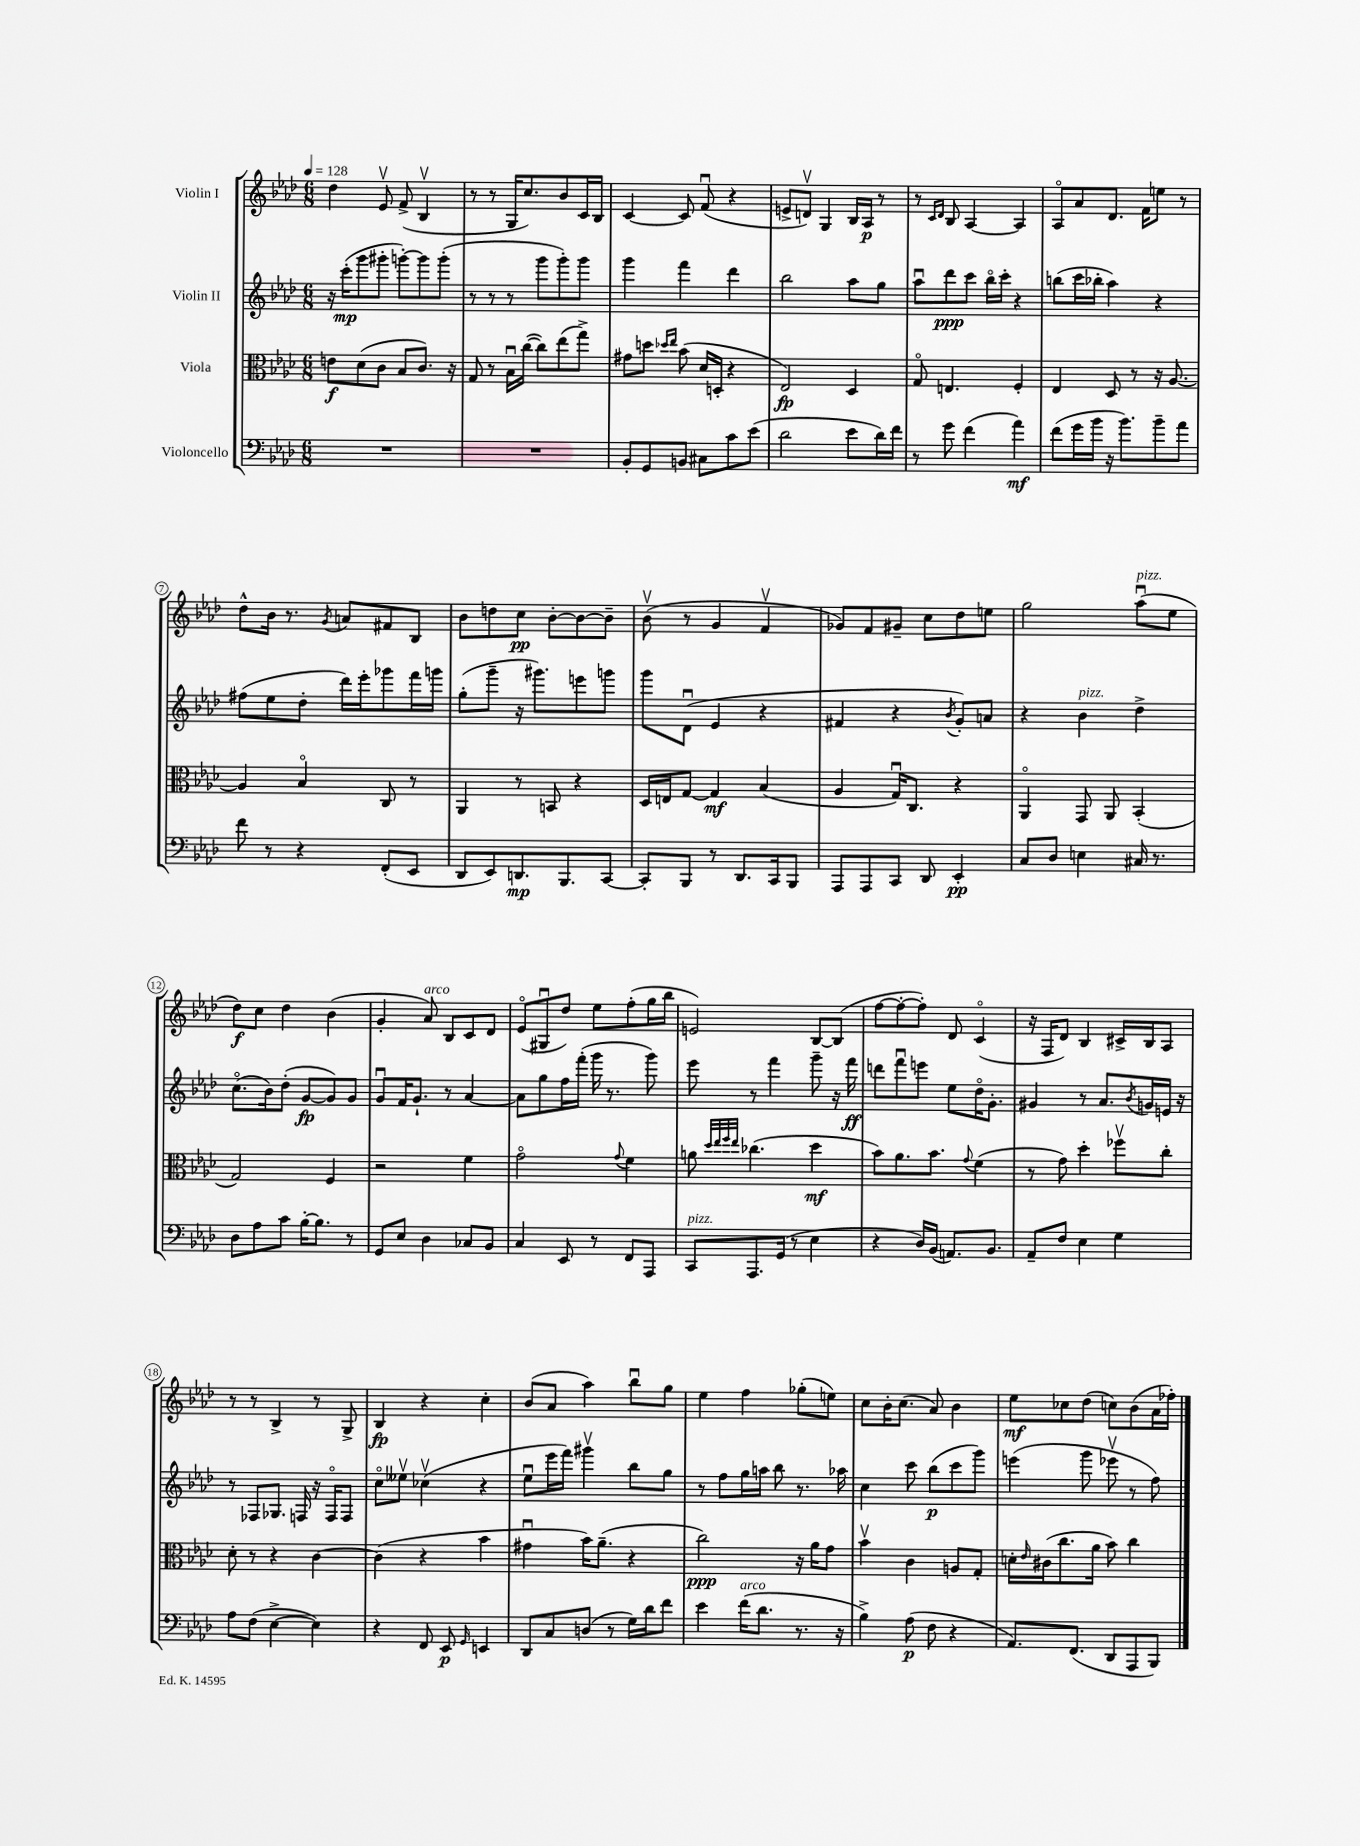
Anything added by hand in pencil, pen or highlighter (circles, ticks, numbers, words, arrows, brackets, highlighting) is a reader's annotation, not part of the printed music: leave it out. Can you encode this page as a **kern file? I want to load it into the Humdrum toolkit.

**kern	**dynam	**kern	**dynam	**kern	**dynam	**kern	**dynam
*part4	*part4	*part3	*part3	*part2	*part2	*part1	*part1
*staff4	*staff4	*staff3	*staff3	*staff2	*staff2	*staff1	*staff1
*I"Violoncello	*	*I"Viola	*	*I"Violin II	*	*I"Violin I	*
*clefF4	*	*clefC3	*	*clefG2	*	*clefG2	*
*k[b-e-a-d-]	*	*k[b-e-a-d-]	*	*k[b-e-a-d-]	*	*k[b-e-a-d-]	*
*M6/8	*	*M6/8	*	*M6/8	*	*M6/8	*
*MM128	*	*MM128	*	*MM128	*	*MM128	*
=1	=1	=1	=1	=1	=1	=1	=1
2.r	.	8en\L	f	16r	.	4dd-\	.
.	.	.	.	(16ccc'\KL	mp	.	.
.	.	(8d-\	.	8ggg\	.	.	.
.	.	8c\J	.	8ggg#X'\J	.	8e-v/	.
.	.	8B-/L	.	[8gggn'\L)	.	(8f^/	.
.	.	8.c/J)	.	8ggg\]	.	4B-v/	.
.	.	.	.	(8ggg'\J	.	.	.
.	.	16r	.	.	.	.	.
=2	=2	=2	=2	=2	=2	=2	=2
2.r	.	8G/	.	8r	.	8r	.
.	.	8r	.	8r	.	8r	.
.	.	16B-u\LL	.	8r	.	16G/KL	.
.	.	([16cc\JJ	.	.	.	8.cc/)	.
.	.	8cc\L])	.	8ggg\L	.	.	.
.	.	(8ee-\	.	8ggg'\)	.	8b-/	.
.	.	8gg^\J)	.	8ggg\J	.	16c/L	.
.	.	.	.	.	.	16B-/JJ	.
=3	=3	=3	=3	=3	=3	=3	=3
8BB-'/L	.	8g#X\L	.	4ggg\	.	[4c/	.
8GG/	.	8ddn\J	.	.	.	.	.
.	.	16qqdd-X/LL	.	.	.	.	.
.	.	16qqee-/JJ	.	.	.	.	.
8BBn/J	.	(8b-\	.	4fff\	.	8c/]	.
8C#X\L	.	16d-/LL	.	.	.	(8fu/	.
.	.	16Dn'/JJ	.	.	.	.	.
8c\	.	4r	.	4ddd-\	.	4r	.
(8e-\J	.	.	.	.	.	.	.
=4	=4	=4	=4	=4	=4	=4	=4
2d-\	.	2E-/)	fp	2bb-\	.	8en^/L	.
.	.	.	.	.	.	8dnv/J)	.
.	.	.	.	.	.	4G/	.
8e-\L	.	4D-/	.	8aa-\L	.	16B-/LL	.
.	.	.	.	.	.	16A-/JJ	p
16d-\L)	.	.	.	8gg\J	.	8r	.
16f\JJ	.	.	.	.	.	.	.
=5	=5	=5	=5	=5	=5	=5	=5
8r	.	8G/	.	8aa-u\L	.	8r	.
.	.	.	.	.	.	16qqc/LL	.
.	.	.	.	.	.	16qqd-/JJ	.
8g\	.	4.En/	.	8ddd-\	ppp	8B-/	.
(4f\	.	.	.	8ccc\J	.	[4A-/	.
.	.	.	.	16bb-\LL	.	.	.
.	.	.	.	16ccc'\JJ	.	.	.
4a-\)	mf	4F'/	.	4r	.	4A-/]	.
=6	=6	=6	=6	=6	=6	=6	=6
(8f\L	.	4E-/	.	(8bbn\L	.	8A-/L	.
16g\L	.	.	.	16ccc\L	.	8a-/	.
16b-\JJ	.	.	.	16bb-X'\JJ	.	.	.
16r	.	8D-/	.	4aa-\)	.	8.d-/J	.
8.b-\L)	.	.	.	.	.	.	.
.	.	8r	.	.	.	.	.
.	.	.	.	.	.	16f\KL	.
8b-~\	.	16r	.	4r	.	8een\J	.
.	.	[8.A-/	.	.	.	.	.
8a-\J	.	.	.	.	.	8r	.
!!LO:LB:g=z
=7	=7	=7	=7	=7	=7	=7	=7
8f\	.	4A-/]	.	(8ff#X\L	.	8dd-^^\L	.
8r	.	.	.	8ee-\	.	16b-\Jk	.
.	.	.	.	.	.	8.r	.
4r	.	4B-/	.	8dd-'\J	.	.	.
.	.	.	.	.	.	8qg/	.
.	.	.	.	16ddd-\LL)	.	8an/L	.
.	.	.	.	16eee-'\J	.	.	.
(8FF'/L	.	8C/	.	8ggg-X\	.	8f#X/	.
8EE-/J	.	8r	.	16fff\L	.	8B-/J	.
.	.	.	.	16gggn\JJ	.	.	.
=8	=8	=8	=8	=8	=8	=8	=8
8DD-/L	.	4AA-/	.	(8gg'\L	.	8b-\L	.
8EE-/)	.	.	.	8ggg~\J	.	8ddn\	.
8.DDn/	mp	8r	.	16r	.	8cc\J	pp
.	.	.	.	8.ggg#X\L)	.	.	.
.	.	8BBn/	.	.	.	[8b-'\L	.
8.BBB-/	.	.	.	.	.	.	.
.	.	4r	.	8eeen\	.	8b-\_	.
[8CC/J	.	.	.	8gggn\J	.	8b-~\J]	.
=9	=9	=9	=9	=9	=9	=9	=9
8CC'/L]	.	16D-/LL	.	8ggg\L	.	(8b-v\	.
.	.	16En/J	.	.	.	.	.
8BBB-/J	.	[8G/J	.	(8d-u\J	.	8r	.
8r	.	4G/]	mf	4e-/	.	4g/	.
8.DD-/L	.	.	.	.	.	.	.
.	.	(4B-/	.	4r	.	4fv/	.
16CC/k	.	.	.	.	.	.	.
8BBB-/J	.	.	.	.	.	.	.
=10	=10	=10	=10	=10	=10	=10	=10
8AAA-/L	.	4A-/	.	4f#X/	.	8g-X/L)	.
8AAA-/	.	.	.	.	.	8f/	.
8CC/J	.	16Gu/KL)	.	4r	.	8g#X~/J	.
.	.	8.C/J	.	.	.	.	.
8DD-/	.	.	.	.	.	8cc\L	.
.	.	.	.	8qb-/	.	.	.
4EE-'/	pp	4r	.	8g'/L)	.	8dd-\	.
.	.	.	.	8an/J	.	8een\J	.
=11	=11	=11	=11	=11	=11	=11	=11
8C/L	.	4AA-/	.	4r	.	2gg\	.
8D-/J	.	.	.	.	.	.	.
!	!	!	!	!LO:TX:a:i:t=pizz.	!	!	!
4En\	.	8GG/	.	4b-\	.	.	.
.	.	8AA-/	.	.	.	.	.
!	!	!	!	!	!	!LO:TX:a:i:t=pizz.	!
16C#X/	.	(4BB-'/	.	4dd-^\	.	(8aa-u\L	.
8.r	.	.	.	.	.	.	.
.	.	.	.	.	.	8ee-\J	.
!!LO:LB:g=z
=12	=12	=12	=12	=12	=12	=12	=12
8D-\L	.	2G/)	.	(8.cc\L	.	8dd-\L)	f
8A-\	.	.	.	.	.	8cc\J	.
.	.	.	.	16b-\k)	.	.	.
8c\J	.	.	.	(8dd-'\J	.	4dd-\	.
[16B-'\KL	.	.	.	[8g/L	fp	.	.
8.B-\J]	.	.	.	.	.	.	.
.	.	4F/	.	8g/])	.	(4b-\	.
8r	.	.	.	8g/J	.	.	.
=13	=13	=13	=13	=13	=13	=13	=13
8GG/L	.	2r	.	8gu/L	.	4g'/	.
8E-/J	.	.	.	16f/K	.	.	.
.	.	.	.	8.g`/J	.	.	.
!	!	!	!	!	!	!LO:TX:a:i:t=arco	!
4D-\	.	.	.	.	.	8a-/)	.
.	.	.	.	8r	.	8B-/L	.
8C-X/L	.	4f\	.	[4a-/	.	8c/	.
8BB-/J	.	.	.	.	.	8d-/J	.
=14	=14	=14	=14	=14	=14	=14	=14
4C/	.	2g\	.	8a-\L]	.	(8e-/L	.
.	.	.	.	8gg\	.	8G#Xu/	.
8EE-/	.	.	.	16ff\L	.	8dd-/J)	.
.	.	.	.	(16fff'\JJ	.	.	.
8r	.	.	.	16ggg\	.	8ee-\L	.
.	.	.	.	8.r	.	.	.
.	.	8qqg/	.	.	.	.	.
8FF/L	.	4f\	.	.	.	(8ff'\	.
8AAA-/J	.	.	.	8ggg\)	.	16gg\L	.
.	.	.	.	.	.	16bb-\JJ	.
=15	=15	=15	=15	=15	=15	=15	=15
!LO:TX:a:i:t=pizz.	!	!	!	!	!	!	!
8CC/L	.	8an\	.	8eee-\	.	2en/)	.
.	.	32qqdd-/LLL	.	.	.	.	.
.	.	32qqee-/	.	.	.	.	.
.	.	32qqff/	.	.	.	.	.
.	.	32qqee-/JJJ	.	.	.	.	.
8.AAA-/	.	(4.cc-X\	.	8r	.	.	.
.	.	.	.	4fff\	.	.	.
(16GG/Jk	.	.	.	.	.	.	.
8r	.	.	.	.	.	.	.
4E-\	.	4dd-\	mf	8ggg~\	.	[8B-/L	.
.	.	.	.	16r	.	(8B-/J]	.
.	.	.	.	16fff\	ff	.	.
=16	=16	=16	=16	=16	=16	=16	=16
4r	.	8b-\L)	.	8dddn\L	.	[8ff\L	.
.	.	8.a-\	.	8fffu\	.	8ff'\_	.
16D-/LL)	.	.	.	8eeen\J	.	8ff'\J])	.
(16BB-/JJ	.	8.b-\J	.	.	.	.	.
8.AAn/L)	.	.	.	8ee-\L	.	8d-/	.
.	.	8qqg/	.	.	.	.	.
.	.	(4f\	.	16dd-\K	.	(4c/	.
8.BB-/J	.	.	.	8.g'\J	.	.	.
=17	=17	=17	=17	=17	=17	=17	=17
8AA-~/L	.	8r	.	4g#X/	.	16r	.
.	.	.	.	.	.	16F/KL	.
8F/J	.	8g\)	.	.	.	8d-/J)	.
4E-\	.	4dd-'\	.	8r	.	4B-/	.
.	.	.	.	8.a-/L	.	.	.
4G\	.	8ff-Xv\L	.	.	.	16c#X^/LL	.
.	.	.	.	8qb-/	.	.	.
.	.	.	.	16gn/L	.	16B-/J	.
.	.	8cc'\J	.	16en/JJ	.	8A-/J	.
.	.	.	.	16r	.	.	.
!!LO:LB:g=z
=18	=18	=18	=18	=18	=18	=18	=18
8A-\L	.	8d-'\	.	8r	.	8r	.
(8F\J	.	8r	.	8F-X/L	.	8r	.
[4E-^\	.	4r	.	8.G-X/J	.	4B-^/	.
.	.	.	.	16Fn/	.	.	.
4E-\])	.	[4c\	.	16r	.	8r	.
.	.	.	.	16F/KL	.	.	.
.	.	.	.	8F/J	.	8G^/	.
=19	=19	=19	=19	=19	=19	=19	=19
4r	.	(4c\]	.	8cc\L	.	4B-/	fp
.	.	.	.	8ee--Xv\J	.	.	.
8FF/	.	4r	.	(4cc-Xv\	.	4r	.
8EE-/	p	.	.	.	.	.	.
16qqGG/	.	.	.	.	.	.	.
4EEn/	.	4b-\	.	4r	.	4cc'\	.
=20	=20	=20	=20	=20	=20	=20	=20
8DD-/L	.	4g#Xu\	.	8ee-u\L	.	(8b-/L	.
8C/	.	.	.	16eee-\L	.	8a-/J	.
.	.	.	.	16fff\JJ)	.	.	.
(8Dn/J	.	16b-\KL)	.	4ggg#Xv\	.	4aa-\)	.
.	.	(8.a-~\J	.	.	.	.	.
8r	.	.	.	.	.	.	.
16G\LL)	.	4r	.	8bb-\L	.	8bb-u\L	.
16d-\J	.	.	.	.	.	.	.
8f\J	.	.	.	8gg\J	.	8gg\J	.
=21	=21	=21	=21	=21	=21	=21	=21
4e-\	.	2cc\)	ppp	8r	.	4ee-\	.
.	.	.	.	8ff\L	.	.	.
!LO:TX:a:i:t=arco	!	!	!	!	!	!	!
(16f\KL	.	.	.	16gg\L	.	4ff\	.
8.d-\J	.	.	.	16aan\JJ	.	.	.
.	.	.	.	8bb-\	.	.	.
8.r	.	16r	.	8.r	.	(8gg-X'\L	.
.	.	16a-\KL	.	.	.	.	.
.	.	8g\J	.	.	.	8een\J)	.
16r	.	.	.	16aa-X\	.	.	.
=22	=22	=22	=22	=22	=22	=22	=22
4B-^\)	.	4b-v\	.	4cc\	.	8cc\L	.
.	.	.	.	.	.	16b-'\K	.
.	.	.	.	.	.	(8.cc\J	.
(8A-\	p	4c\	.	8ccc\	.	.	.
8F\	.	.	.	(8bb-\L	p	8a-/)	.
4r	.	8An/L	.	8ccc\	.	4b-\	.
.	.	8G'/J	.	8ggg\J)	.	.	.
=23	=23	=23	=23	=23	=23	=23	=23
8.AA-/L)	.	16dn'\LL	.	(4eeen\	.	8ee-\L	mf
.	.	16qqe-/	.	.	.	.	.
.	.	(16c#X\J	.	.	.	.	.
.	.	8.cc\	.	.	.	8cc-X\	.
(8.FF/J	.	.	.	.	.	.	.
.	.	.	.	8ggg\	.	(8dd-\J	.
.	.	16a-\Jk	.	.	.	.	.
8DD-/L	.	8b-\)	.	8eee-Xv\	.	8ccn\L)	.
8AAA-/	.	4cc\	.	8r	.	(8b-\	.
8BBB-/J)	.	.	.	8ff\)	.	16a-\L	.
.	.	.	.	.	.	16ff-X'\JJ)	.
==	==	==	==	==	==	==	==
*-	*-	*-	*-	*-	*-	*-	*-
